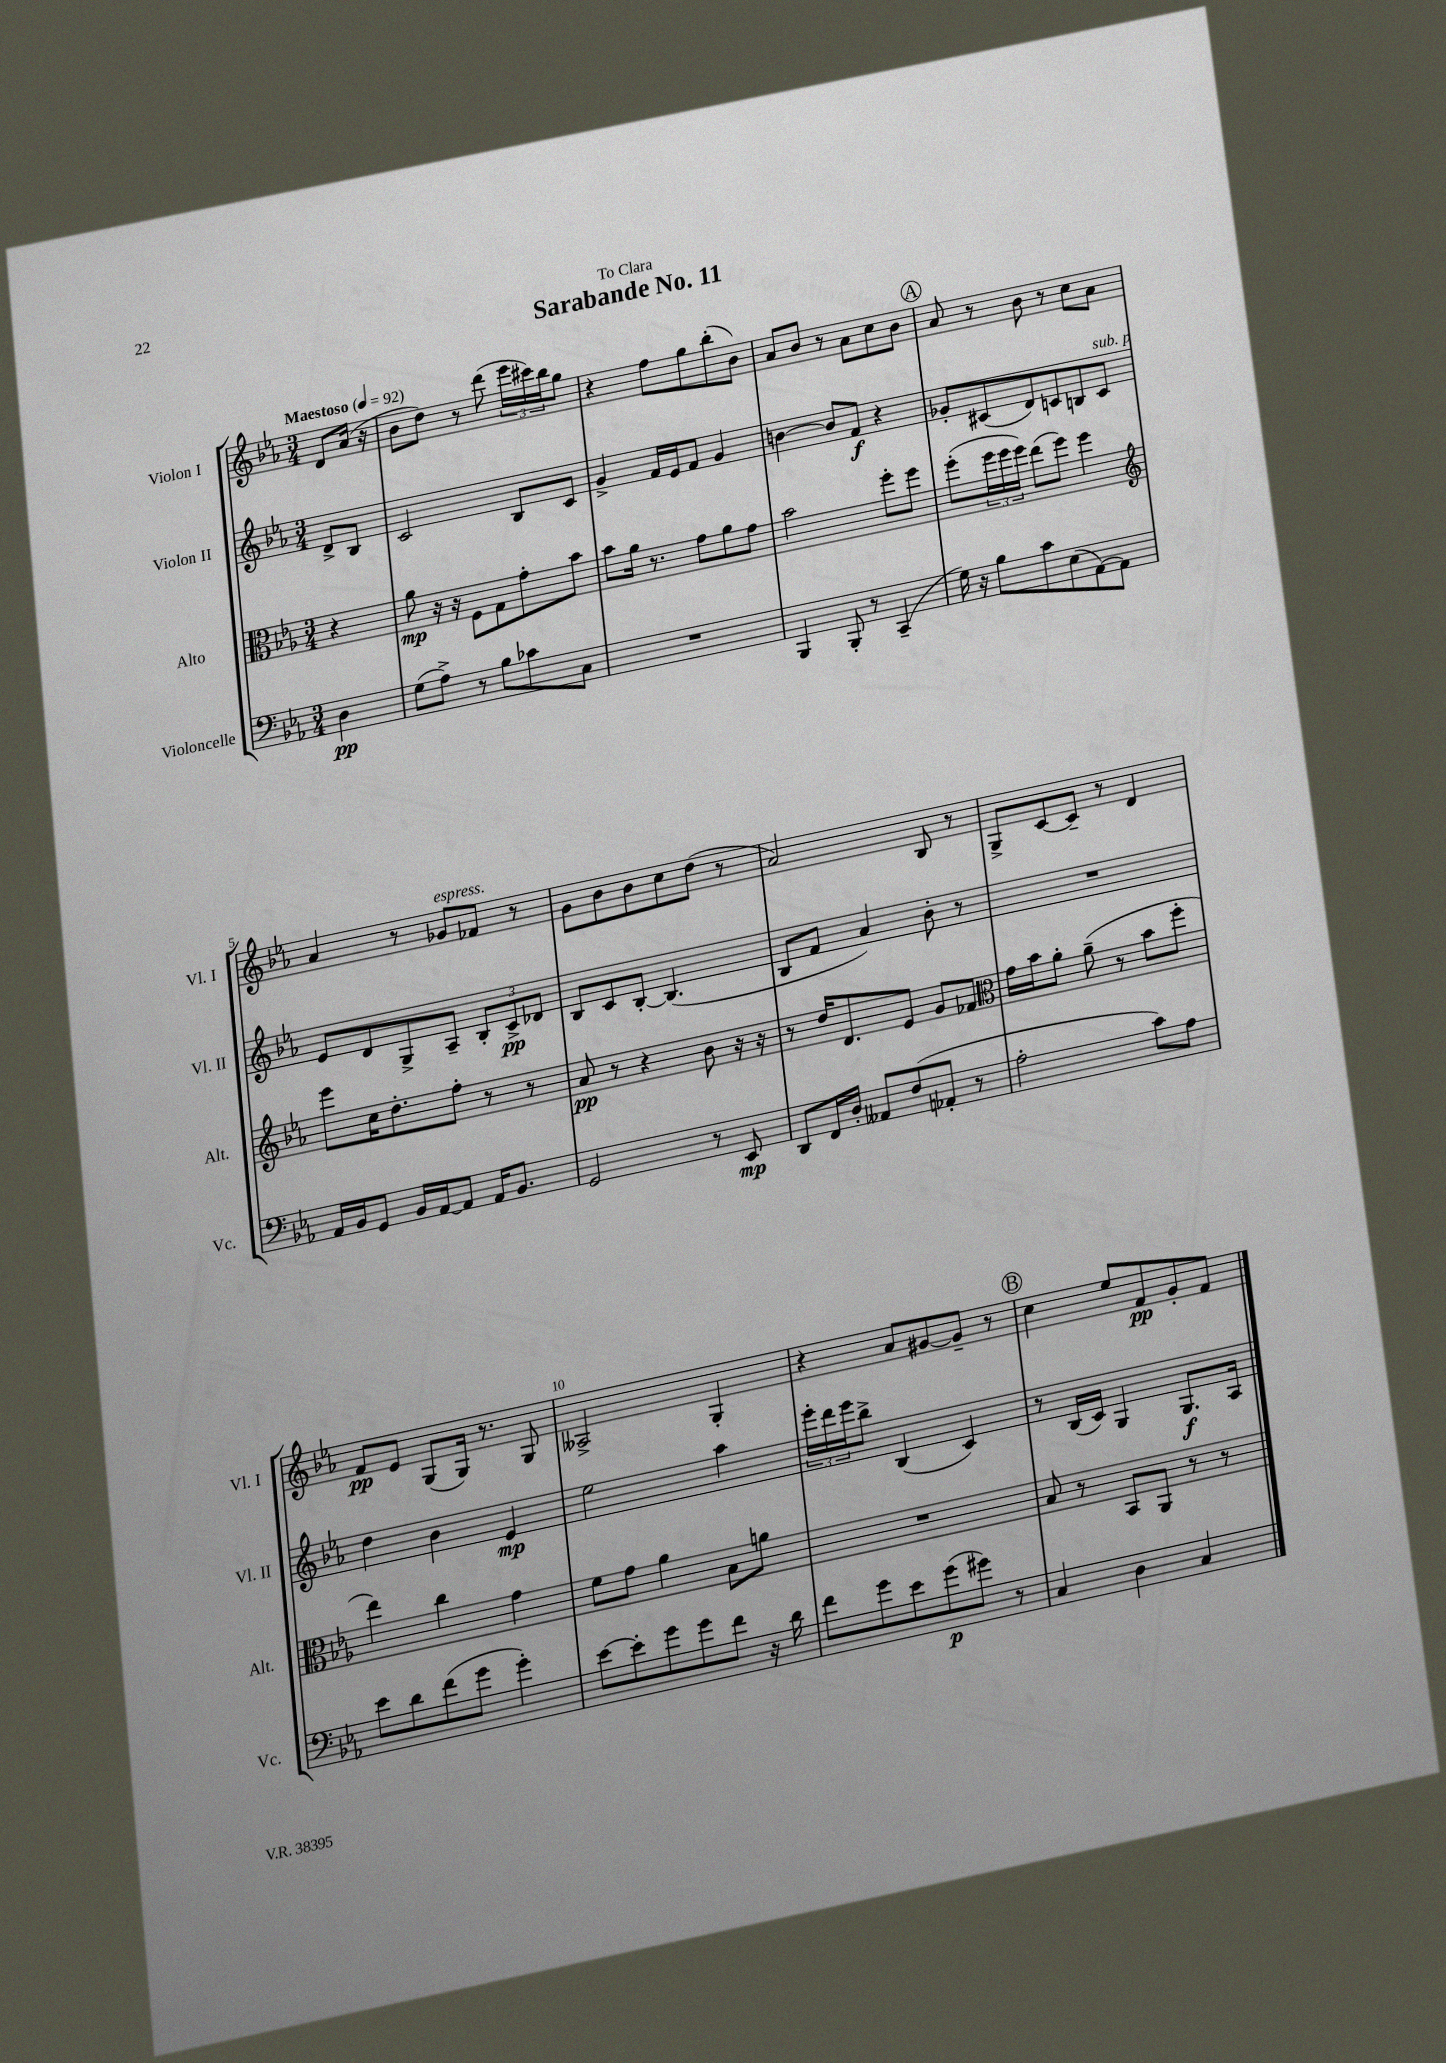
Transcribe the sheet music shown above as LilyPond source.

\header { title = "Sarabande No. 11" dedication = "To Clara" }
<<
\new StaffGroup <<
\new Staff = "s0" \with { instrumentName = "Violon I" shortInstrumentName = "Vl. I" } {
    \clef treble \key ees \major \numericTimeSignature \time 3/4 \partial 4 \tempo "Maestoso" 4 = 92
    d'8 aes'16( r16 |
    bes'8 d''8) r8 d'''8( \tuplet 3/2 { ees'''16 cis'''16) bes''16 } g''8 |
    r4 f''8 g''8 bes''8-.( bes'8) |
    aes'8 bes'8 r8 aes'8 c''8 bes'8 |
    \mark \markup { \circle "A" } aes'8 r8 bes'8 r8 c''8 aes'8 |
    aes'4 r8 ges'8^\markup { \italic "espress." } fes'8 r8 |
    g'8 bes'8 bes'8 c''8 d''8( r8 |
    aes'2) bes8 r8 |
    g8-> c'8~ c'8-- r8 d'4 |
    f'8\pp ees'8 g8( g16) r8. g8 |
    aeses2-> g4-. |
    r4 aes'8 gis'8~ gis'8-- r8 |
    \mark \markup { \circle "B" } c''4 ees''8 f'8\pp g'8-. f'8 \bar "|." |
}
\new Staff = "s1" \with { instrumentName = "Violon II" shortInstrumentName = "Vl. II" } {
    \clef treble \key ees \major \numericTimeSignature \time 3/4 \partial 4
    d'8-> bes8 |
    c'2 bes8 c'8 |
    g'4-> f'16 ees'16 f'8 g'4 |
    b'4~ b'8 f'8\f r4 |
    \mark \markup { \circle "A" } ges'8-. cis'8( d'8) c'8 b8 c'8^\markup { \italic "sub. p" } |
    ees'8 d'8 g8-> aes8-- \tuplet 3/2 { bes8-. c'8->\pp des'8 } |
    bes8 c'8 bes8~-. bes4.( |
    bes8 f'8 aes'4) bes'8-. r8 |
    R2. |
    d''4 bes'4 ees'4\mp |
    ees''2 aes''4 |
    \tuplet 3/2 { ees'''16-. d'''16 ees'''16 } bes''8-> bes4( c'4) |
    \mark \markup { \circle "B" } r8 bes16( c'16) g4 g8.\f aes16 \bar "|." |
}
\new Staff = "s2" \with { instrumentName = "Alto" shortInstrumentName = "Alt." } {
    \clef alto \key ees \major \numericTimeSignature \time 3/4 \partial 4
    r4 |
    aes'8\mp r16 r16 f8 g8 g'8-. bes'8 |
    bes'8 aes'16 r8. g'8 aes'8 g'8 |
    bes'2 f''8-. f''8 |
    \mark \markup { \circle "A" } f''8-.( \tuplet 3/2 { f''16 f''16 f''16) } ees''8( f''8) f''4 |
    \clef treble ees'''8 c''16 d''8.-. f''8-. r8 r8 |
    aes'8\pp r8 r4 bes'8 r16 r16 |
    r8 d''16 d'8. ees'8 g'8 fes'8 |
    \clef alto g'16 bes'16 aes'8-. aes'8--( r8 bes'8 f''8-. |
    ees''4) c''4 g'4 |
    f'8 g'8 aes'4 bes8 a'8 |
    R2. |
    \mark \markup { \circle "B" } bes8 r8 bes,8 aes,8 r8 r8 \bar "|." |
}
\new Staff = "s3" \with { instrumentName = "Violoncelle" shortInstrumentName = "Vc." } {
    \clef bass \key ees \major \numericTimeSignature \time 3/4 \partial 4
    d4\pp |
    g8( aes8->) r8 bes8 ces'8 c8 |
    R2. |
    bes,,4 bes,,8-. r8 c,4--( |
    \mark \markup { \circle "A" } g16) r16 bes8 c'8 ees8( aes,8~) aes,8 |
    aes,16 bes,16 g,8 bes,16 aes,16~ aes,8 aes,16 bes,8. |
    g,2 r8 ees,8\mp |
    d,8 f,16 d16-. aeses,8 f8( aes,8-. r8 |
    aes2-. c'8) aes8 |
    ees'8 d'8 f'8( g'8 g'4-.) |
    ees'8~ ees'8-. g'8 g'8 f'8 r16 d'16 |
    f'8 g'8 ees'8 g'8\p( gis'8) r8 |
    \mark \markup { \circle "B" } c4 d4 c4 \bar "|." |
}
>>
>>
\layout { \context { \Score \override BarNumber.break-visibility = ##(#f #t #t) barNumberVisibility = #(every-nth-bar-number-visible 5) } }
